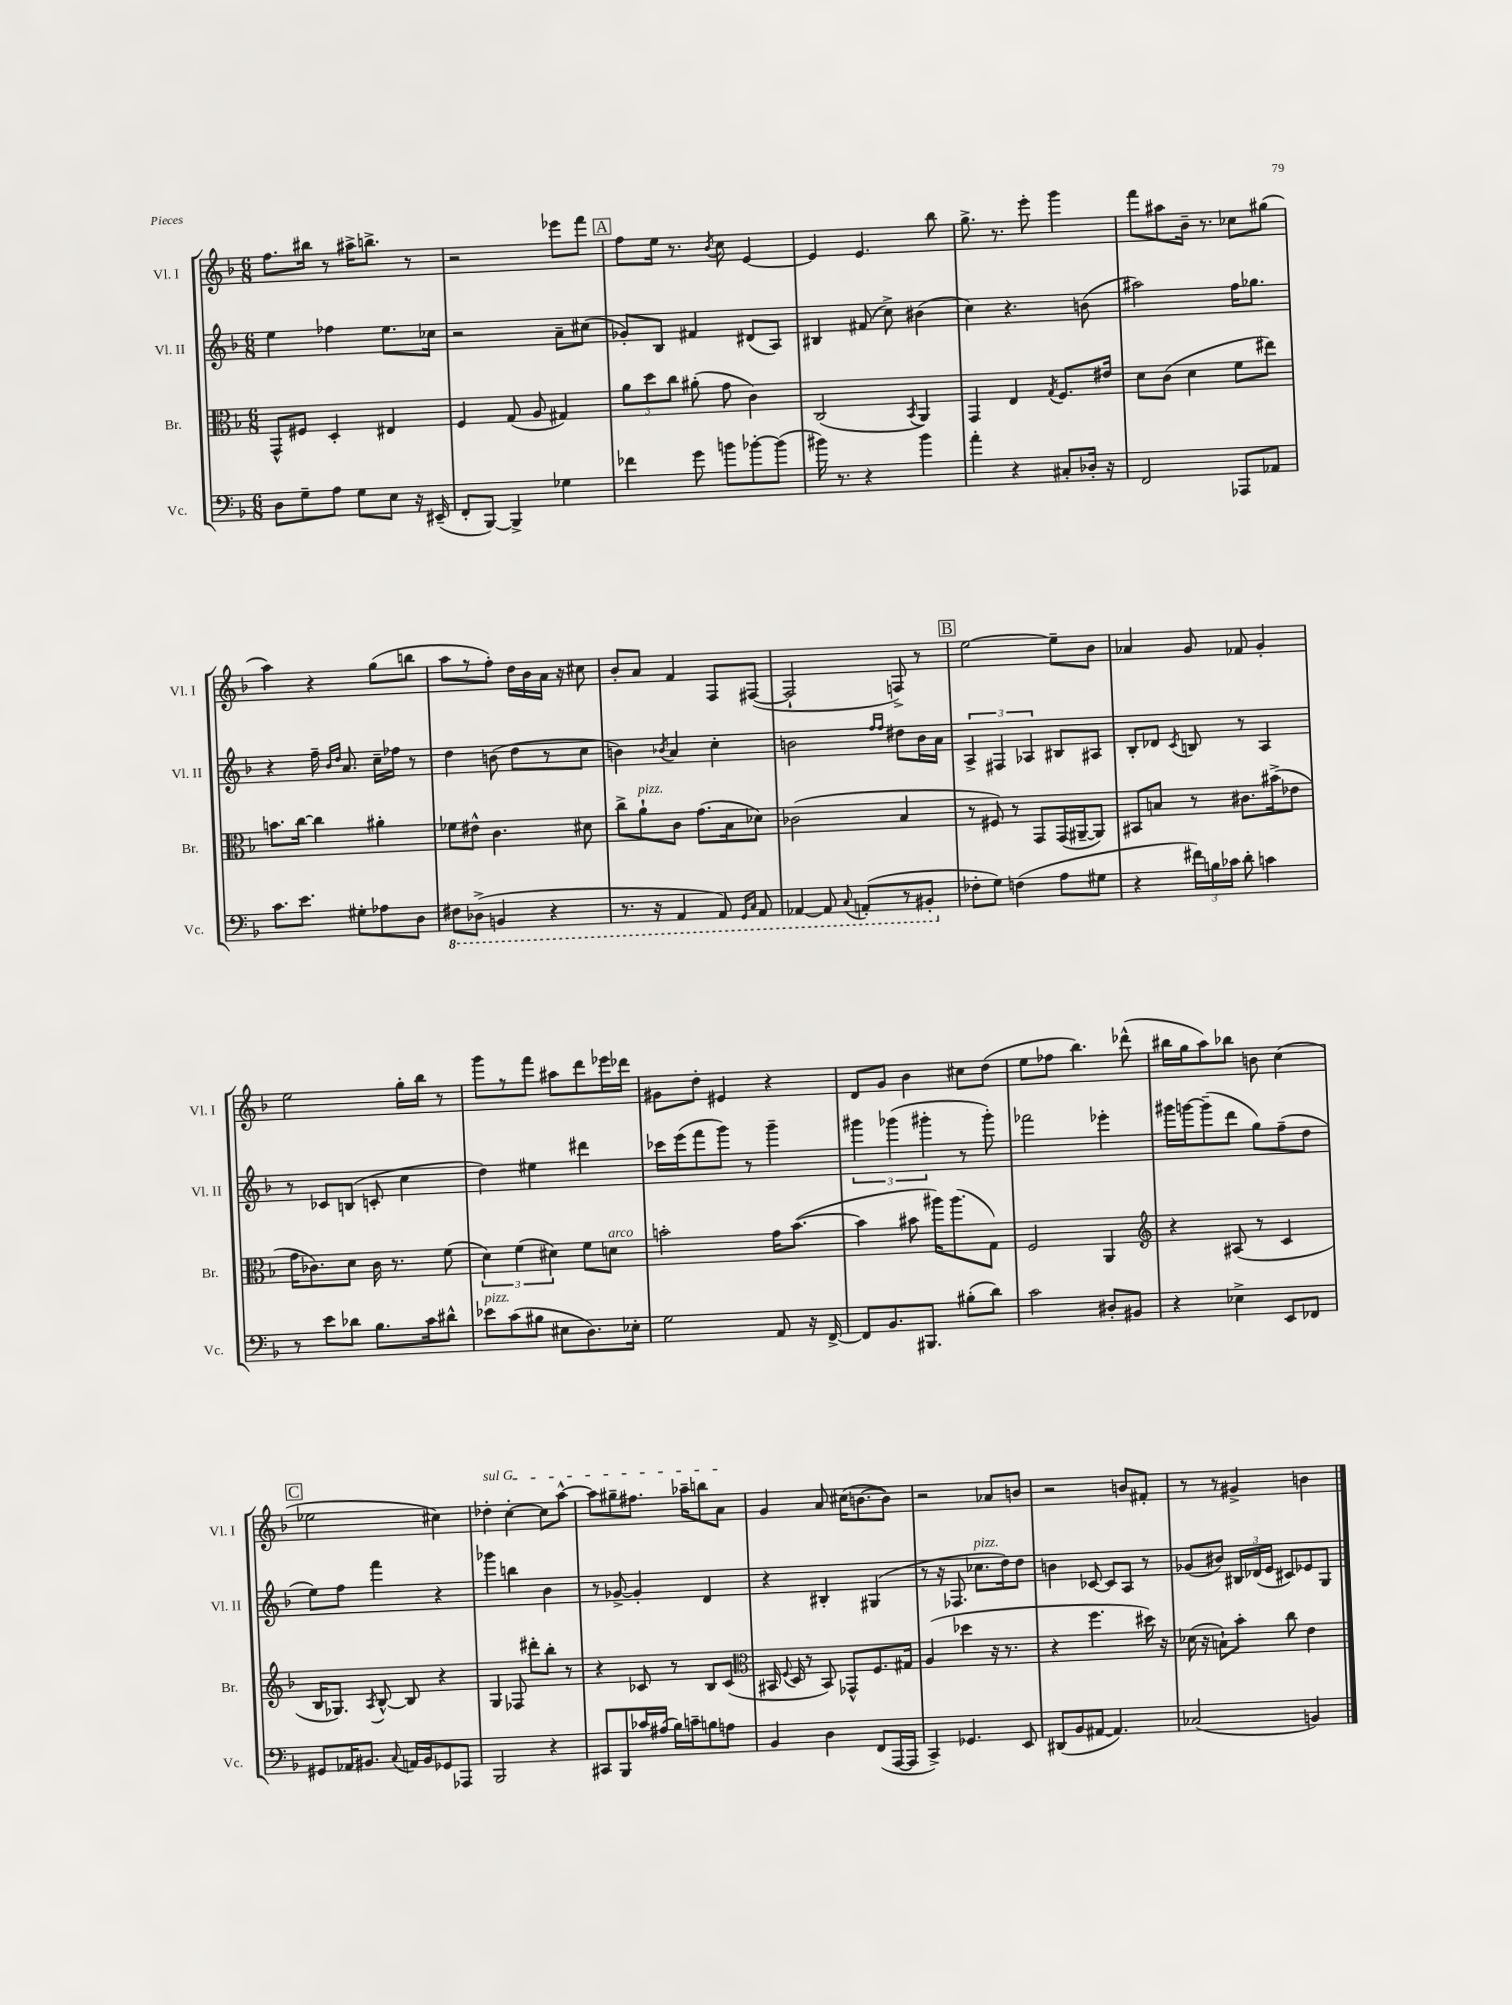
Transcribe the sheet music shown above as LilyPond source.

<<
\new StaffGroup <<
\new Staff = "s0" \with { instrumentName = "Vl. I" shortInstrumentName = "Vl. I" } {
    \clef treble \key f \major \numericTimeSignature \time 6/8
    \autoBeamOff f''8.[ bis''16] r8 ais''16[-> b''8.]-> r8 |
    r2 ees'''8[ f'''8] |
    \mark \markup { \box "A" } f''8[ e''16] r8. \acciaccatura { bes'8 } c''8 e'4~ |
    e'4 e'4. bes''8 |
    g''8.-> r8. e'''8-. g'''4 |
    f'''8[ ais''8 bes'16]-- r8. ces''8[ gis''8]( |
    a''4) r4 g''8[( b''8] |
    a''8[ r8 f''8]-.) d''16[ bes'16 a'16] r16 cis''8 |
    bes'8[-. a'8] f'4 f8[ fis8]~( |
    fis2-! f8->) r8 |
    \mark \markup { \box "B" } e''2~ e''8[-- bes'8] |
    aes'4 g'8 fes'8 g'4-. |
    e''2 g''16[-. bes''16] r8 |
    g'''8[ r8 f'''8] ais''8[ d'''8 ees'''16 des'''16] |
    gis'8[ d''8]-. eis'4 r4 |
    d'8[ g'8] bes'4 cis''8[ d''8]( |
    e''8[ fes''8] bes''4.) des'''8-^( |
    bis''16[ g''16 a''8) bes''8] b'8 c''4( |
    \mark \markup { \box "C" } ees''2 cis''4) |
    \once \override TextSpanner.bound-details.left.text = \markup { \italic "sul G" } des''4-.\startTextSpan c''4~-. c''8[ a''8]~-^ |
    a''8[ gis''8-- fis''8.] aes''16[-- b''8 a'8]\stopTextSpan |
    g'4 a'8 cis''16[( b'8.~ b'8]) |
    r2 aes'8[ b'8] |
    r2 b'8[ fis'8]-. |
    r8 r8 gis'4-> b'4 \bar "|." |
}
\new Staff = "s1" \with { instrumentName = "Vl. II" shortInstrumentName = "Vl. II" } {
    \clef treble \key f \major \numericTimeSignature \time 6/8
    \autoBeamOff e''4 fes''4 e''8.[ ces''16] |
    r2 a'8[-- cis''8]( |
    \mark \markup { \box "A" } ges'8[-.) bes8] fis'4 dis'8[( a8]) |
    bis4 fis'8( c''8->) bis'4( |
    c''4) r4. b'8( |
    ais''2) f''16[ ges''8.] |
    r4 f''16-- \grace { bes'16[ d''16] } a'8. c''16[-- fes''16] r8 |
    d''4 b'8( d''8[ r8 c''8] |
    b'4) \acciaccatura { bes'8 } a'4 c''4-. |
    b'2 \grace { f''16[ f''16] } dis''8[ b'16 a'16] |
    \mark \markup { \box "B" } \tuplet 3/2 { a4-> fis4 aes4 } bis8[ ais8] |
    bes8[-. des'8] \acciaccatura { c'8 } b8 r8 a4 |
    r8 ces'8[ b8]( c'8-. c''4 |
    d''4) eis''4 dis'''4 |
    ces'''16[ e'''16( f'''8 g'''8]) r8 g'''4-- |
    \tuplet 3/2 { gis'''4 ges'''4( gis'''4-. } r8 gis'''8-.) |
    fes'''2 ees'''4-. |
    gis'''16[ g'''16~ g'''8--( d'''8] g''8[) f''8--( d''8] |
    \mark \markup { \box "C" } e''8[) f''8] f'''4 r4 |
    ges'''4 b''4 bes'4 |
    r8 ges'8~-> ges'4-. d'4 |
    r4 bis4-. gis4( |
    r8 r16 fes8. ces''8.[^\markup { \italic "pizz." } d''16) d''8] |
    b'4 ces'8~ ces'8[ a8] r8 |
    ges'8[( bis'8]) \tuplet 3/2 { bis16[ des'16( e'16] } cis'8[) ees'8 g8] \bar "|." |
}
\new Staff = "s2" \with { instrumentName = "Br." shortInstrumentName = "Br." } {
    \clef alto \key f \major \numericTimeSignature \time 6/8
    \autoBeamOff g,8[-^ fis8] d4-. eis4 |
    f4 g8( a8 gis4) |
    \mark \markup { \box "A" } \tuplet 3/2 { a'8[ d''8 c''8] } ais'8-.( g'8 c'4) |
    c2( \acciaccatura { bes,8 } a,4) |
    g,4 e4 \acciaccatura { g8 } f8.[ eis'16] |
    d'8[ c'8]( d'4 f'8[ eis''8]) |
    b'8.[ c''16]~ c''4 ais'4-. |
    fes'8[ eis'8]-^ c'4. dis'8 |
    c''8[-> a'8-!^\markup { \italic "pizz." } c'8] g'8.[( bes16 des'8]) |
    ces'2( bes4 |
    \mark \markup { \box "B" } r8 fis8) r8 g,8[ g,16( ais,16~-- ais,8]) |
    bis,8[ b8] r8 cis'8.[ bis'16->( ees'8] |
    g'16[ ces'8.) d'8] ces'16 r8. f'8( |
    \tuplet 3/2 { d'4) f'4( dis'4) } f'8[ d'8]^\markup { \italic "arco" } |
    b'2-. g'16[ b'8.]~( |
    b'4 bis'8 ais''16[) ais''8.( g8]) |
    f2 a,4 |
    \clef treble r4 ais8( r8 c'4 |
    \mark \markup { \box "C" } bes16[ ges8.]) \acciaccatura { a8 } bes8~-^ bes8 r4 |
    g4 fes8 dis'''8[-. bes''8]-. r8 |
    r4 ces'8 r8 bes8[ ces'8]( |
    \clef alto bis,16 \appoggiatura { f8 } d16 r8 bis,8) ges,8[-^ f8. gis16] |
    a4( des''4 r16 r8. |
    r4 f''4. dis''16) r16 |
    des'16( r16 b8[-!) bes'8]-. c''8 e'4 \bar "|." |
}
\new Staff = "s3" \with { instrumentName = "Vc." shortInstrumentName = "Vc." } {
    \clef bass \key f \major \numericTimeSignature \time 6/8
    \autoBeamOff d8[ g8-- a8] g8[ e8] r16 eis,16--( |
    f,8[-. bes,,8]~) bes,,4-> ges4 |
    \mark \markup { \box "A" } fes'4 g'8 b'8[ bes'8~-. bes'8]( |
    bis'16) r8. r4 bis'4 |
    a'4-. r4 cis8[-. des16]-. r16 |
    f,2 aes,,8[ aes,8] |
    c'8.[ e'8.] gis8[-. aes8 d8] |
    \ottava #-1 fis,8[ des,8]->( b,,4 r4 |
    r8. r16 a,,4 a,,8) \grace { g,,16[ c,16] } a,,8 |
    aes,,4~ aes,,8 \appoggiatura { c,8 } a,,8[-.( r8 bis,,8]-. \ottava #0 |
    \mark \markup { \box "B" } fes8[-. g8]) f4( a8[ gis8] |
    r4 \tuplet 3/2 { fis'16[) b16 ces'16] } d'8-. c'4 |
    r8 e'8[ des'8] bes8.[ c'16 dis'8]-^ |
    ees'8[^\markup { \italic "pizz." } c'8( bis8] eis8[ d8.) ees16]-. |
    g2 a,8 r16 f,16~-> |
    f,8[ bes,8. bis,,8.] bis8[-.( d'8]) |
    c'2 dis8[-. bis,8] |
    r4 ees4-> e,8[ fes,8] |
    \mark \markup { \box "C" } gis,8[ aes,16 bis,8.] \appoggiatura { c8 } a,16[ bis,16 ges,8 aes,,8] |
    bes,,2 r4 |
    cis,8[ bes,,8 ces'16 ais16]( bes16[) c'16-- b8 a8] |
    bes,4 d4 f,8[( a,,16~ a,,16] |
    c,4->) ges,4. e,8 |
    dis,8[( bes,8 ais,8]~ ais,4.) |
    ces2( b,4) \bar "|." |
}
>>
>>
\layout { \context { \Score \remove "Bar_number_engraver" } }
